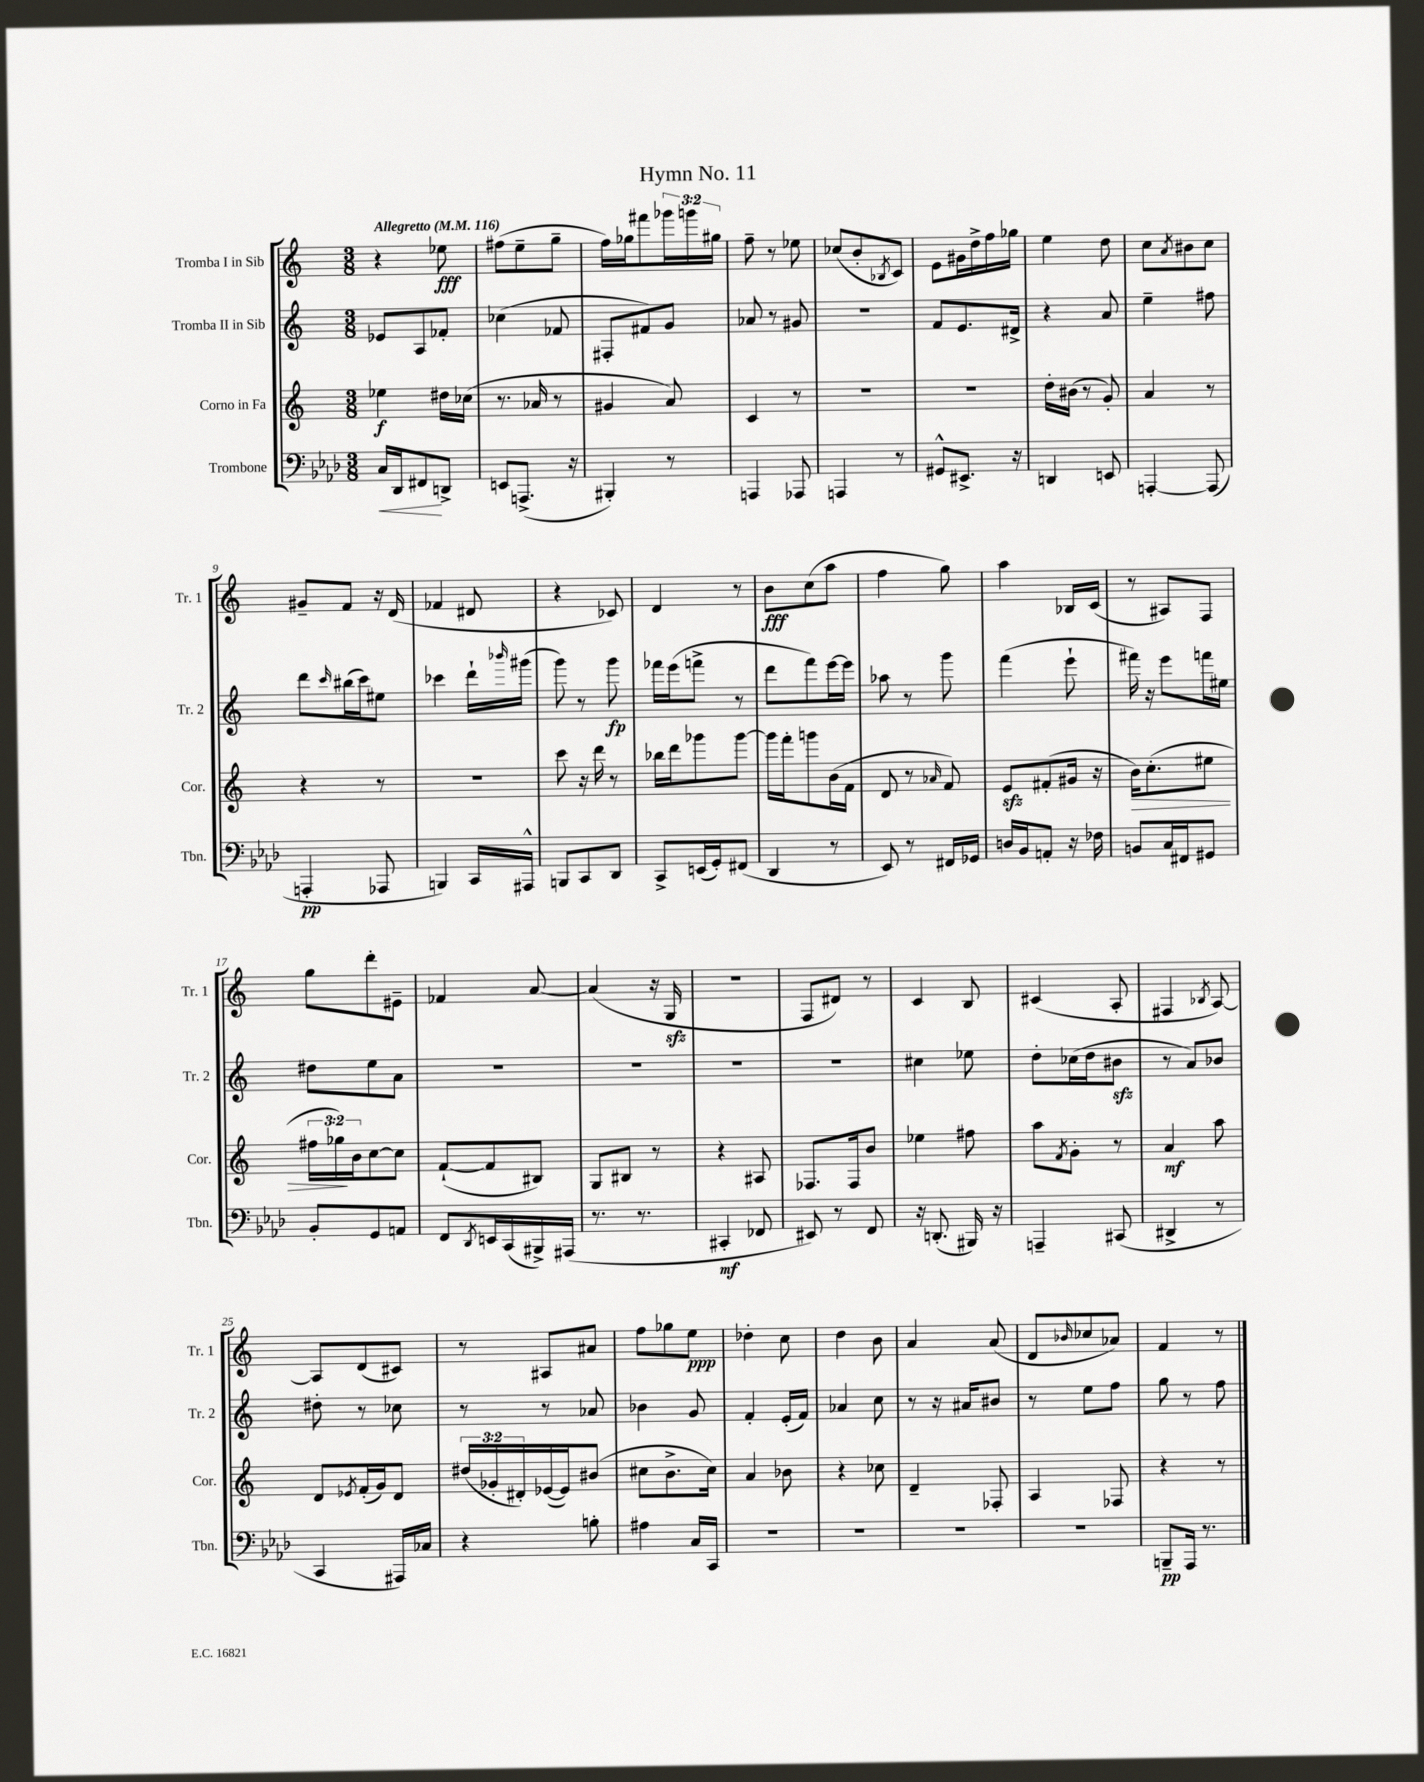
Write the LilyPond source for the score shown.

\header { title = "Hymn No. 11" }
<<
\new StaffGroup <<
\new Staff = "s0" \with { instrumentName = "Tromba I in Sib" shortInstrumentName = "Tr. 1" } {
    \clef treble \key c \major \numericTimeSignature \time 3/8 \override Staff.TupletNumber.text = #tuplet-number::calc-fraction-text \tempo "Allegretto" 4 = 116
    r4 ees''8\fff |
    fis''8( e''8-- g''8-- |
    f''16) ges''16 fis'''8 \tuplet 3/2 { ges'''16 g'''16 gis''16 } |
    f''8-- r8 ees''8 |
    ces''8( b'8-. \acciaccatura { bes8 } c'8) |
    e'8 gis'16 d''16-> f''16 ges''16 |
    e''4 d''8 |
    c''8 \acciaccatura { a'8 } bis'8 c''8 |
    gis'8-- f'8 r16 d'16( |
    fes'4 dis'8 |
    r4 ces'8) |
    d'4 r8 |
    b'8\fff c''8( a''8 |
    f''4 g''8) |
    a''4 bes16 c'16( |
    r8 ais8) f8 |
    g''8 d'''8-. eis'8-- |
    fes'4 a'8~ |
    a'4( r16 g16\sfz |
    R4. |
    f8 dis'8) r8 |
    c'4 b8 |
    cis'4( a8-. |
    fis4 \acciaccatura { bes8 } a8~) |
    a8 d'8( cis'8) |
    r8 ais8 ais'8 |
    f''8 ges''8 e''8\ppp |
    des''4-. c''8 |
    d''4 b'8 |
    a'4 a'8( |
    d'8 \grace { bes'16 } ces''8 aes'8) |
    f'4 r8 \bar "|." |
}
\new Staff = "s1" \with { instrumentName = "Tromba II in Sib" shortInstrumentName = "Tr. 2" } {
    \clef treble \key c \major \numericTimeSignature \time 3/8
    ees'8 a8 fes'8-. |
    ces''4( fes'8 |
    fis8-. fis'8) g'8 |
    aes'8 r8 gis'8 |
    R4. |
    f'8 e'8. dis'16-> |
    r4 a'8 |
    e''4-- fis''8 |
    d'''8 \grace { c'''16 } bis''16( c'''16) eis''8 |
    ces'''4 d'''16-! \grace { bes'''16 } gis'''16( |
    g'''8) r8 g'''8\fp |
    fes'''16 e'''16( f'''8-> r8 |
    d'''8 f'''8) e'''16~ e'''16 |
    aes''8 r8 g'''8 |
    f'''4( e'''8-! |
    fis'''16) r16 e'''8 f'''16 eis''16 |
    dis''8 e''8 a'8 |
    R4. |
    R4. |
    R4. |
    R4. |
    cis''4 ees''8 |
    d''8-. ces''16( d''16 bis'8\sfz |
    r8 a'8) bes'8 |
    dis''8-. r8 ces''8 |
    r8 r8 aes'8 |
    bes'4 g'8 |
    f'4-. e'16-.( f'16) |
    aes'4 c''8 |
    r8 r16 ais'16 bis'8 |
    r8 e''8 f''8 |
    g''8 r8 f''8 \bar "|." |
}
\new Staff = "s2" \with { instrumentName = "Corno in Fa" shortInstrumentName = "Cor." } {
    \clef treble \key c \major \numericTimeSignature \time 3/8 \override Staff.TupletNumber.text = #tuplet-number::calc-fraction-text
    ees''4\f dis''16 ces''16( |
    r8. aes'16 r8 |
    gis'4 a'8) |
    c'4 r8 |
    R4. |
    R4. |
    d''16-. bis'16( r8 g'8-.) |
    a'4 r8 |
    r4 r8 |
    r4. |
    c'''8 r16 d'''16 r8 |
    bes''16 d'''16 ges'''8 ges'''8~ |
    ges'''16 f'''16-. g'''8 b'16( f'16 |
    d'8 r8 \grace { aes'16 } f'8) |
    e'8\sfz fis'8-.( gis'16 r16 |
    b'16\>) c''8.-.( eis''8 |
    \tuplet 3/2 { fis''16 ges''16\!) b'16 } c''8~ c''8 |
    f'8~-!( f'8 bis8) |
    g8 bis8 r8 |
    r4 ais8 |
    fes8. fes16 b'8 |
    ees''4 fis''8 |
    a''8 \acciaccatura { f'8 } g'8-. r8 |
    a'4\mf a''8 |
    d'8 \acciaccatura { ees'8 } f'16-.( g'16) d'8 |
    \tuplet 3/2 { dis''16( ges'16-. dis'16-.) } ees'16~( ees'16) bis'8( |
    cis''8 b'8.-> cis''16) |
    a'4 bes'8 |
    r4 ces''8 |
    d'4-- fes8-. |
    a4 fes8 |
    r4 r8 \bar "|." |
}
\new Staff = "s3" \with { instrumentName = "Trombone" shortInstrumentName = "Tbn." } {
    \clef bass \key aes \major \numericTimeSignature \time 3/8
    c16\< des,16 fis,8\! d,8-> |
    e,8 a,,8.->( r16 |
    bis,,4-.) r8 |
    a,,4 aes,,8 |
    a,,4 r8 |
    gis,8-^ eis,8.-> r16 |
    d,4 e,8 |
    a,,4~-. a,,8( |
    a,,4-.\pp aes,,8 |
    b,,4) c,16 ais,,16-^ |
    b,,8 c,8 des,8 |
    c,8-> e,16( g,16-.) fis,8( |
    des,4 r8 |
    ees,8) r8 fis,16 ges,16 |
    d16 bes,16 a,8-. r16 fes16 |
    b,8 c16 fis,16 gis,8 |
    bes,8-. g,8 a,8 |
    f,8 \acciaccatura { des,8 } e,16 c,16( bis,,16->) ais,,16( |
    r8. r8. |
    cis,4-.\mf fes,8 |
    eis,8) r8 f,8 |
    r16 d,8.-.( bis,,16) r16 |
    a,,4-- cis,8( |
    dis,4-> r8 |
    c,4 ais,,16) ces16 |
    r4 b8-. |
    ais4 c16 c,16 |
    R4. |
    R4. |
    R4. |
    R4. |
    b,,8--\pp aes,,16 r8. \bar "|." |
}
>>
>>
